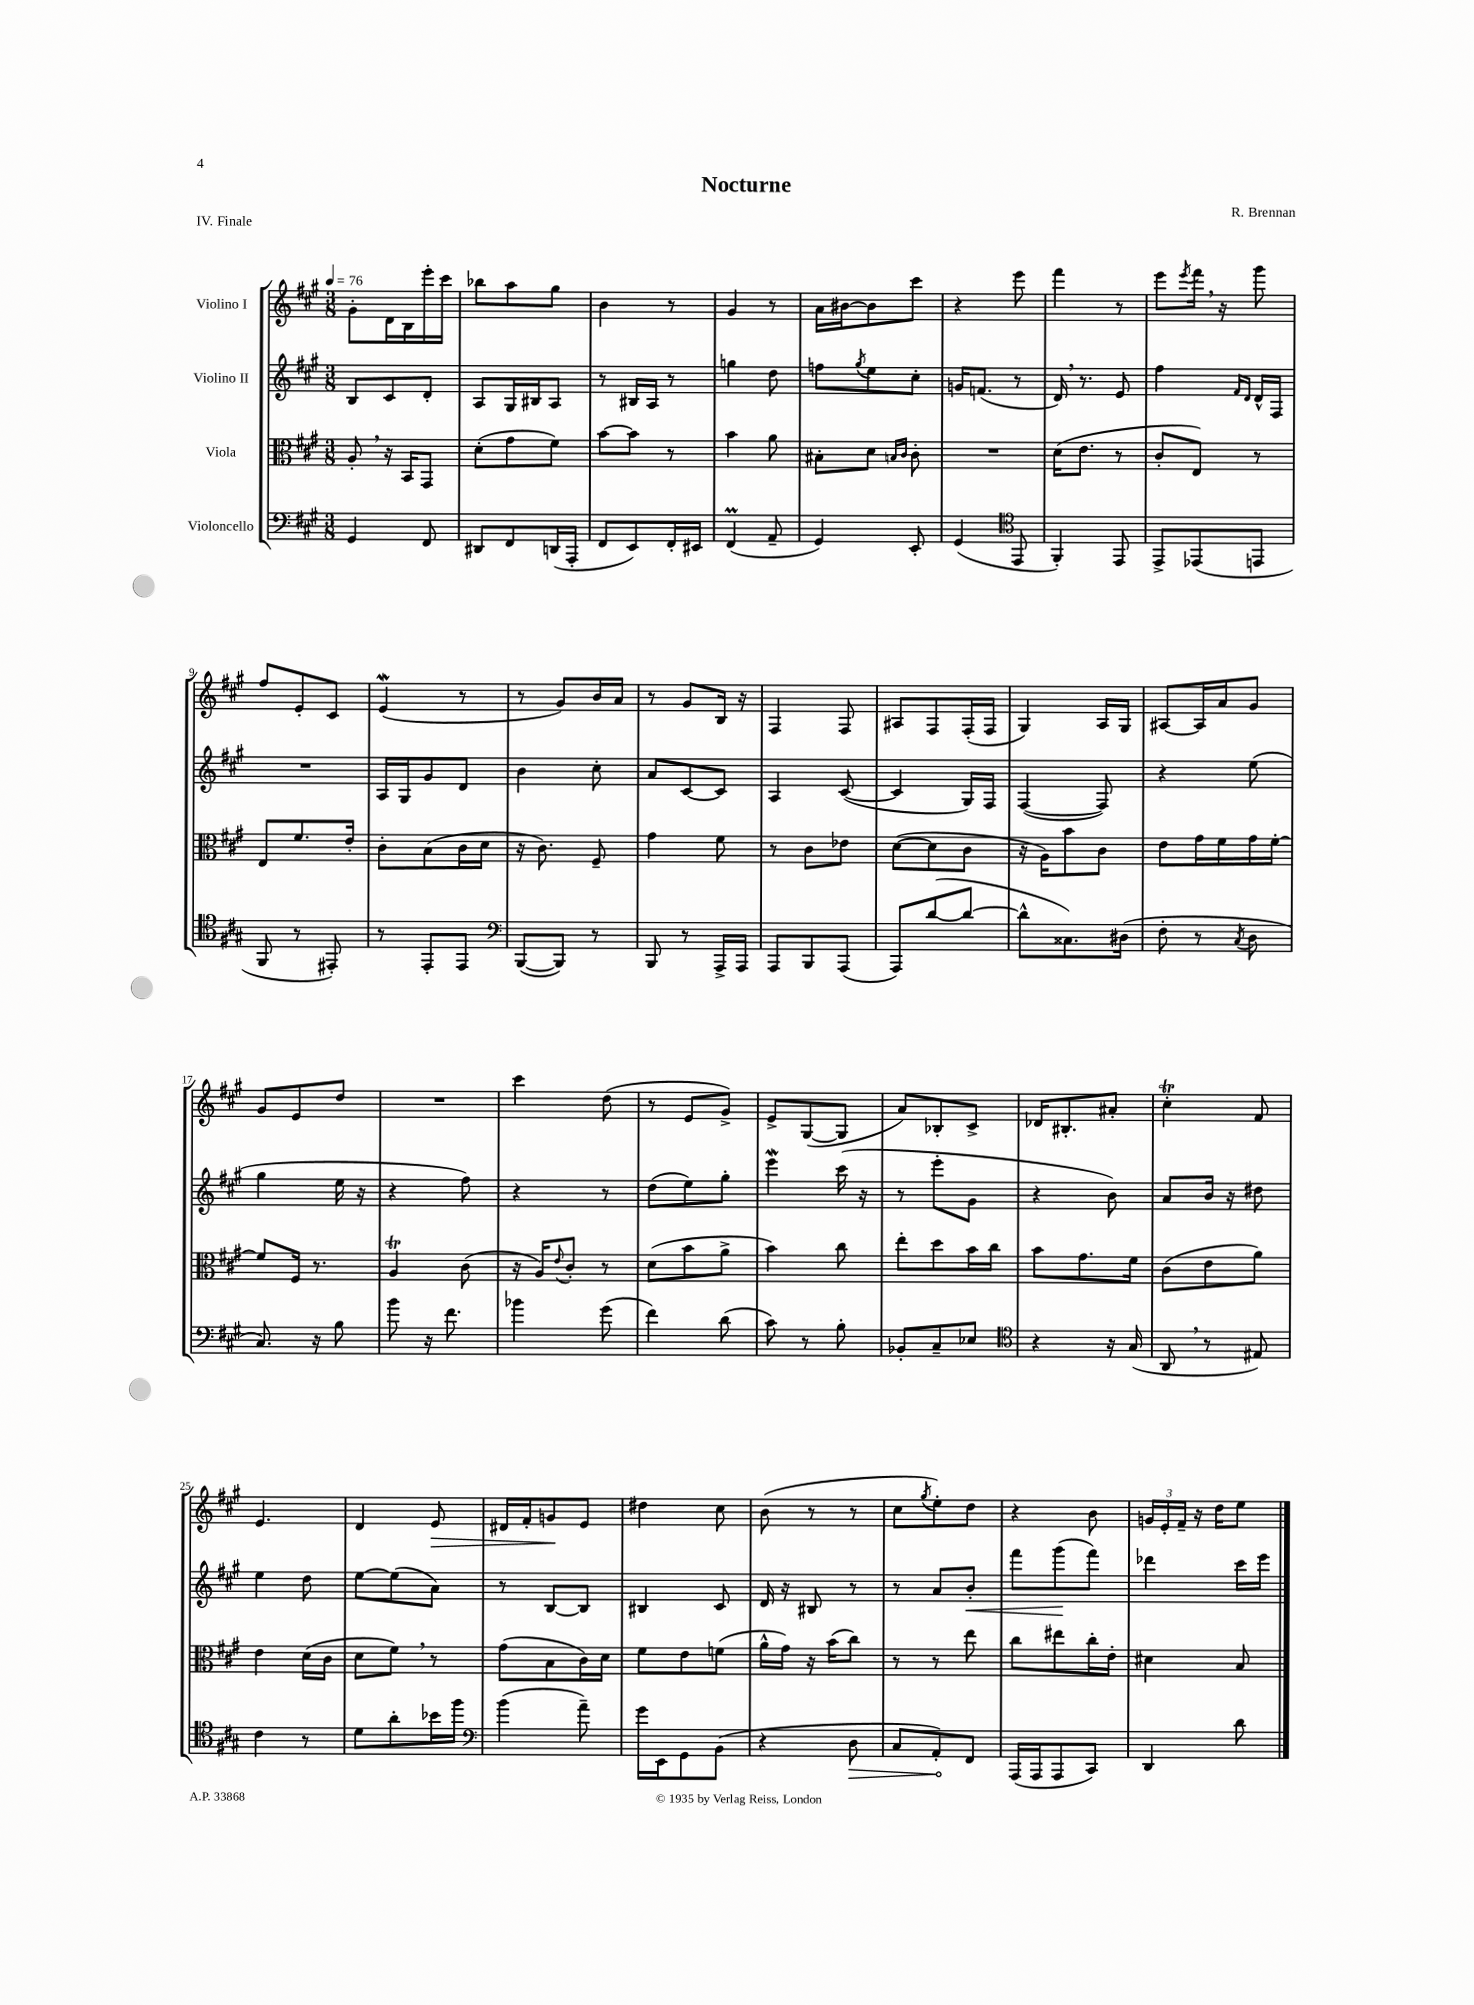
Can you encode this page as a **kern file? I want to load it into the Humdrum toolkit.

**kern	**kern	**kern	**kern
*staff4	*staff3	*staff2	*staff1
*clefF4	*clefC3	*clefG2	*clefG2
*k[f#c#g#]	*k[f#c#g#]	*k[f#c#g#]	*k[f#c#g#]
*M3/8	*M3/8	*M3/8	*M3/8
*MM76	*MM76	*MM76	*MM76
4GG#	8A'	8B	8g#'
.	16r	8c#	16d
.	16BB	.	16B
8FF#	8GG#	8d'	16eee'
.	.	.	16ccc#
=	=	=	=
8DD#	(8d'	8A	8bb-
8FF#	8g#	16G#	8aa
.	.	16B#	.
(16DD	8f#)	8A	8gg#
16AAA'	.	.	.
=	=	=	=
8FF#	[8b	8r	4b
8EE)	8b]	16B#	.
.	.	16A	.
16FF#'	8r	8r	8r
16EE#	.	.	.
=	=	=	=
(4FF#	4b	4gg	4g#
8AA~	8a	8dd	8r
=	=	=	=
4GG#)	8B#'	8ff	16a
.	.	.	[16b#
.	.	8qgg#	.
.	8d	8ee	8b#]
.	16qqB	.	.
.	16qqc#	.	.
8EE'	8c#'	8cc#'	8ccc#
=	=	=	=
(4GG#	4.r	16g	4r
.	.	(8.f	.
*clefC4	*	*	*
8EE	.	8r	8eee
=	=	=	=
4FF#')	(16d	16d)	4fff#
.	8.e	8.r	.
8EE	8r	8e	8r
=	=	=	=
8EE^	8c#'	4ff#	8eee
.	.	.	8qeee
(8EE-	8E)	.	16fff#
.	.	.	16r
.	.	16qqf#	.
.	.	16qqd	.
8EE	8r	16d^^	8ggg#
.	.	16F#	.
=	=	=	=
8FF#	8E	4.r	8ff#
8r	8.f#	.	8e'
8EE#')	.	.	8c#
.	16e'	.	.
=	=	=	=
8r	8c#'	16A	(4e
.	.	16G#	.
8EE'	(8B	8g#	.
8EE	16c#	8d	8r
.	16d	.	.
=	=	=	=
*clefF4	*	*	*
([8BBB	16r	4b	8r
.	8.c#)	.	.
8BBB])	.	.	8g#)
8r	8F#~	8cc#'	16b
.	.	.	16a
=	=	=	=
8BBB	4g#	8a	8r
8r	.	[8c#	8g#
16AAA^	8f#	8c#]	16B
16AAA	.	.	16r
=	=	=	=
8AAA	8r	4A	4F#
8BBB	8c#	.	.
(8AAA	8e-	([8c#	8F#
=	=	=	=
8AAA)	([8d	4c#]	8A#
([8d	8d]	.	8F#
8d_	8c#	16G#)	(16F#'
.	.	16F#	16F#
=	=	=	=
8d^^]	16r	([4F#	4G#)
.	16A)	.	.
8.C##)	8b	.	.
.	8c#	8F#])	16A
(16D#	.	.	16G#
=	=	=	=
8F#'	8e	4r	[8A#
8r	16g#	.	16A#]
.	16f#	.	16a
8qC#	.	.	.
8D	16g#	(8ee	8g#
.	[16f#'	.	.
=	=	=	=
8.C#)	8f#]	4gg#	8g#
.	16F#	.	8e
16r	8.r	.	.
8B	.	16ee	8dd
.	.	16r	.
=	=	=	=
8b	4A	4r	4.r
16r	.	.	.
8.f#	.	.	.
.	(8c#	8ff#)	.
=	=	=	=
4b-	16r	4r	4ccc#
.	16A)	.	.
.	8qqe	.	.
.	8c#'	.	.
(8g#	8r	8r	(8dd
=	=	=	=
4f#)	(8d	(8dd	8r
.	8b	8ee)	8e
(8d	8a^	8gg#'	8g#^)
=	=	=	=
8c#)	4b)	4eee	8e^
8r	.	.	([8G#
8B'	8cc#	(16ccc#	8G#]
.	.	16r	.
=	=	=	=
8BB-'	8ee'	8r	8a)
8C#~	8dd	8eee'	8B-'
8E-	16b	8g#	8c#^
.	16cc#	.	.
=	=	=	=
*clefC4	*	*	*
4r	8b	4r	16d-
.	.	.	8.B#'
.	8.g#	.	.
16r	.	8b)	8a#'
(16G#	16f#	.	.
=	=	=	=
8AA	(8c#	8a	4cc#'
8r	8e	16b	.
.	.	16r	.
8E#)	8a)	8dd#	8f#
=	=	=	=
4c#	4e	4ee	4.e
8r	(16d	8dd	.
.	16c#	.	.
=	=	=	=
8d	8d	[8ee	4d
8a'	8f#)	(8ee]	.
16b-	8r	8a)	8e
16ff#	.	.	.
=	=	=	=
*clefF4	*	*	*
(4b	(8g#	8r	16d#
.	.	.	16f#'
.	8B	[8B	8g
8a~)	16c#)	8B]	8e
.	16d	.	.
=	=	=	=
16g#	8f#	4B#	4dd#
16EE	.	.	.
8GG#	8e	.	.
(8BB	(8f	8c#	8cc#
=	=	=	=
4r	16a^^	16d	(8b
.	16g#)	16r	.
.	16r	8B#	8r
.	(16b	.	.
8D	8cc#)	8r	8r
=	=	=	=
8C#	8r	8r	8cc#
.	.	.	8qgg#
8AA')	8r	8a	8ee')
8FF#	8ee	8b'	8dd
=	=	=	=
(16AAA	8cc#	8fff#	4r
16AAA	.	.	.
8AAA	8ee#	(8ggg#	.
8CC#)	16cc#'	8fff#)	8b
.	16e'	.	.
=	=	=	=
4DD	4d#	4ddd-	24g
.	.	.	24e'
.	.	.	24f#~
.	.	.	16r
.	.	.	16dd
8d	8B	16ccc#	8ee
.	.	16eee	.
==	==	==	==
*-	*-	*-	*-
